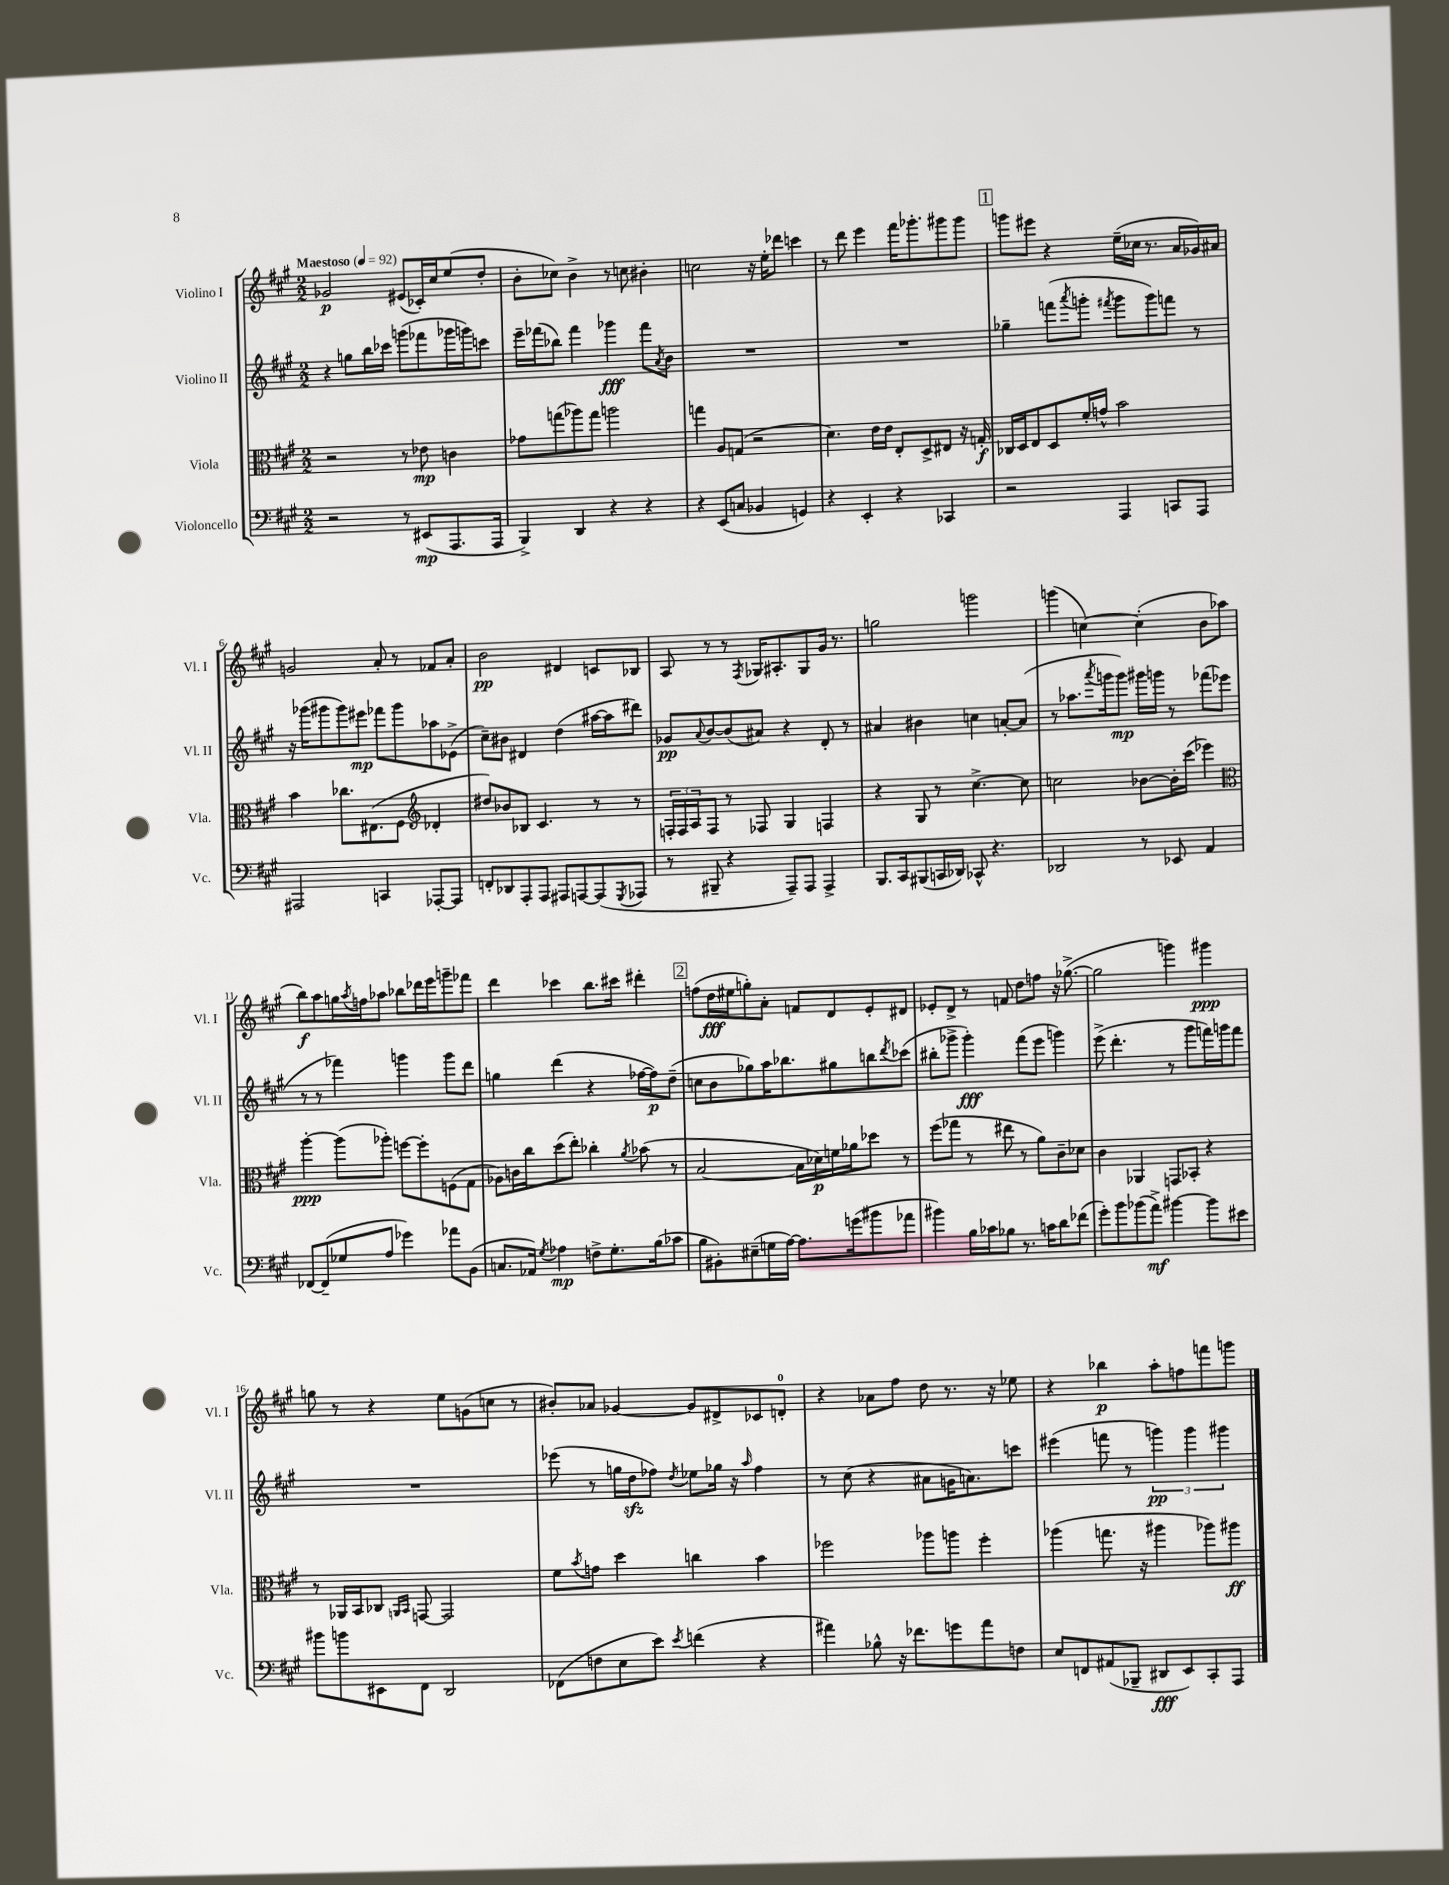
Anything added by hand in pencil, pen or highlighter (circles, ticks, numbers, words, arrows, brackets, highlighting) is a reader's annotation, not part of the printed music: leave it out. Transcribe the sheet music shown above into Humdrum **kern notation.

**kern	**kern	**kern	**kern
*staff4	*staff3	*staff2	*staff1
*clefF4	*clefC3	*clefG2	*clefG2
*k[f#c#g#]	*k[f#c#g#]	*k[f#c#g#]	*k[f#c#g#]
*M2/2	*M2/2	*M2/2	*M2/2
*MM92	*MM92	*MM92	*MM92
2r	2r	4r	2g-
.	.	8gg	.
.	.	16bb	.
.	.	16ccc-	.
8r	8r	(8ggg	(8e#
(8EE#	8e-	8fff-	16c-')
.	.	.	16cc#
8.AAA	4c	16ggg-	(8ee
.	.	16ggg)	.
.	.	8ccc	8dd'
16AAA	.	.	.
=	=	=	=
4BBB^)	8g-	16eee~	8b'
.	.	(16fff-	.
.	(8gg	8bb-)	8cc-)
4DD	8aa-)	4fff-	4b^
.	8gg	.	.
4r	2aa	4ggg-	8r
.	.	.	8cc
4r	.	8fff-	4b#'
.	.	8qa	.
.	.	8b	.
=	=	=	=
4r	4gg	1r	2cc
(8EE	8A	.	.
8C	(8G	.	.
4BB-	2r	.	16r
.	.	.	16ee'
.	.	.	8ddd-
4GG)	.	.	4ccc
=	=	=	=
4r	4.d)	1r	8r
.	.	.	8ddd
4EE'	.	.	4eee
.	16e	.	.
.	16e	.	.
4r	8E'	.	16fff#
.	.	.	8.ggg-'
.	8D^	.	.
4CC-	8E#	.	8ggg#
.	16r	.	8ggg#
.	16G'	.	.
=	=	=	=
2r	16C-	4gg-~	8ggg
.	16D	.	.
.	8E	.	8eee#
.	8D	(8fff	4r
.	.	8qaaa	.
.	16f#'	8ggg'	.
.	16g^^	.	.
.	.	8qfff#	.
4AAA	2b	8ggg	(16ee~
.	.	.	16cc-
.	.	8ggg)	8.r
8CC	.	8fff	.
.	.	.	16a
8AAA	.	8r	16g-)
.	.	.	16a#
=	=	=	=
2AAA#	4b	16r	2g
.	.	(16ggg-	.
.	.	8ggg#	.
.	8.cc-	8ggg#)	.
.	.	8eee#	.
.	(8.E#	.	.
4CC	.	8fff-	8a'
.	8F#	8ggg#	8r
*	*clefG2	*	*
[8AAA-'	4d-'	8aa-	8f-
8AAA-]	.	(8e-^	8a'
=	=	=	=
8FF'	8dd#)	8cc#~)	2b
8DD-	8b-	8b#	.
8AAA'	8B-	4d#	.
8AAA	4.c#	.	.
8AAA#	.	(4dd	4d#
[8AAA	.	.	.
(8AAA]	8r	[16aa#	8c
.	.	16aa#]	.
8qGGG#	.	.	.
8AAA-	8r	8ddd#)	8B-
=	=	=	=
8r	24F'	8g-	8A
.	24F	.	.
.	24A	.	.
.	.	8qqa	.
8BBB#~	8F	[8b	8r
4r	8r	(8b]	8r
.	.	.	8qF#
.	8F-	8a#)	16G-
.	.	.	8.A#'
8AAA~)	4G#	4r	.
8AAA	.	.	8G-
4AAA^	4F	8d'	16g#
.	.	.	8.r
.	.	8r	.
=	=	=	=
8.BBB	4r	4a#	2gg
16CC#	.	.	.
(8BBB#	8G#	4b#	.
16CC	8r	.	.
16DD-)	.	.	.
8CC-^^	[4.cc#^	4cc	2ggg
4.r	.	.	.
.	.	[8a'	.
.	8cc#]	(8a]	.
=	=	=	=
2DD-	2cc	8r	(4ggg
.	.	8.aa-	.
.	.	.	[4cc)
.	.	8qaaa	.
.	.	16ggg	.
.	.	8ggg)	.
8r	[8b-	16ggg#	(4cc']
.	.	16ggg	.
8EE-	16b-']	8r	.
.	(16ccc#	.	.
4AA	4eee-)	(8fff-	8b
.	.	8eee-	8aa-
=	=	=	=
*	*clefC3	*	*
[8FF-	[4aa'	8r	8bb)
(8FF-~]	.	8r	8aa
8G-	(8aa]	4fff-)	16gg
.	.	.	8qaa
.	.	.	16ff
8A	8aa-')	.	8aa-
4g-)	[8ff	4ggg	8bb-
.	8ff']	.	16ddd-
.	.	.	16eee
8a-	(8F	8ggg	8ggg~
(8BB	8G#	8ddd	8fff-
=	=	=	=
8.C	8A-)	4gg	4ddd
.	16c	.	.
16AA-)	16cc#	.	.
8qG#	.	.	.
4A-	(8dd	(4ddd	4ccc-
.	8ee')	.	.
8F^	4cc-'	4r	8.bb
8.G#'	.	.	.
.	.	.	16ccc#
.	8qa	.	.
.	(8b-	[16ff-	4ddd#'
(16B	.	16ff-])	.
8c-	8r	(8dd~	.
=	=	=	=
8B	[2B	8cc	(8ff
8BB#')	.	8b	16dd
.	.	.	16ee#
(8E#~	.	8gg-)	8gg')
16G	.	16aa	8a'
[16A)	.	8.bb-	.
8.A]	16B]	.	8f
.	16d-)	.	.
.	16f	8gg#	8d
(16g	16a-	.	.
8b#	8dd-	8bb	8e'
.	.	8qddd	.
8a-	8r	(8ccc-	8d#
=	=	=	=
4b#)	(8ff#	8bb#'	8e-'
.	8gg-	8ggg-^	8d^
16B	8r	4ggg-')	8r
16c-	.	.	.
8B-	8ee#	.	8f
8.r	8r	(8fff#	8dd
.	8a)	8eee	8ff
16c	.	.	.
8d	8c#~	4ggg)	16r
.	.	.	([8.gg-^
(8f-	8d-	.	.
=	=	=	=
8g#')	4c#	(8eee^	2gg-]
8b	.	4.ddd'	.
(8b-	4AA-	.	.
8a^)	.	.	.
[4b#	8GG	8r	4ggg)
.	8BB-'	8ggg#	.
8b#]	4r	16fff)	4ggg#
.	.	16ggg	.
8e#	.	8fff	.
=	=	=	=
8b#	8r	1r	8gg
8b	16AA-	.	8r
.	16BB	.	.
8EE#	8C-	.	4r
.	16qqAA	.	.
.	16qqBB	.	.
8FF#	[8GG	.	.
2DD	2GG]	.	8ee
.	.	.	(8g
.	.	.	8cc
.	.	.	8r
=	=	=	=
(8FF-	8f#	(8eee-	8b#')
.	8qb	.	.
8F	8g	8r	8a-
8E	4dd	16gg	[4g-
.	.	16dd	.
8e)	.	8ff-)	.
8qe	.	8qdd	.
(4f	4cc	8ee-	8g-]
.	.	16gg-	8d#^
.	.	16r	.
.	.	16qqaa	.
4r	4b	4ff-	8c-
.	.	.	8d'
=	=	=	=
4a#)	2ff-	8r	4r
.	.	(8cc#	.
8B-^^	.	4r	8a-
16r	.	.	8ff#
8.f-	.	.	.
.	8aa-	8a#	8dd
8g	8aa	16g	8.r
.	.	8.a)	.
8a#	4ff-'	.	.
.	.	.	16r
8F	.	8ccc	8ee-
=	=	=	=
8E	(4aa-	(4eee#	4r
8FF	.	.	.
(8AA#	8.gg	8fff	4bb-
8BBB-~	.	8r	.
.	16r	.	.
8DD#	4aa#	6ggg)	8aa'
8EE)	.	.	8ff
.	.	6ggg	.
8CC#'	8aa-)	.	8fff
.	.	6ggg#	.
8AAA	8aa#	.	8ggg
==	==	==	==
*-	*-	*-	*-
